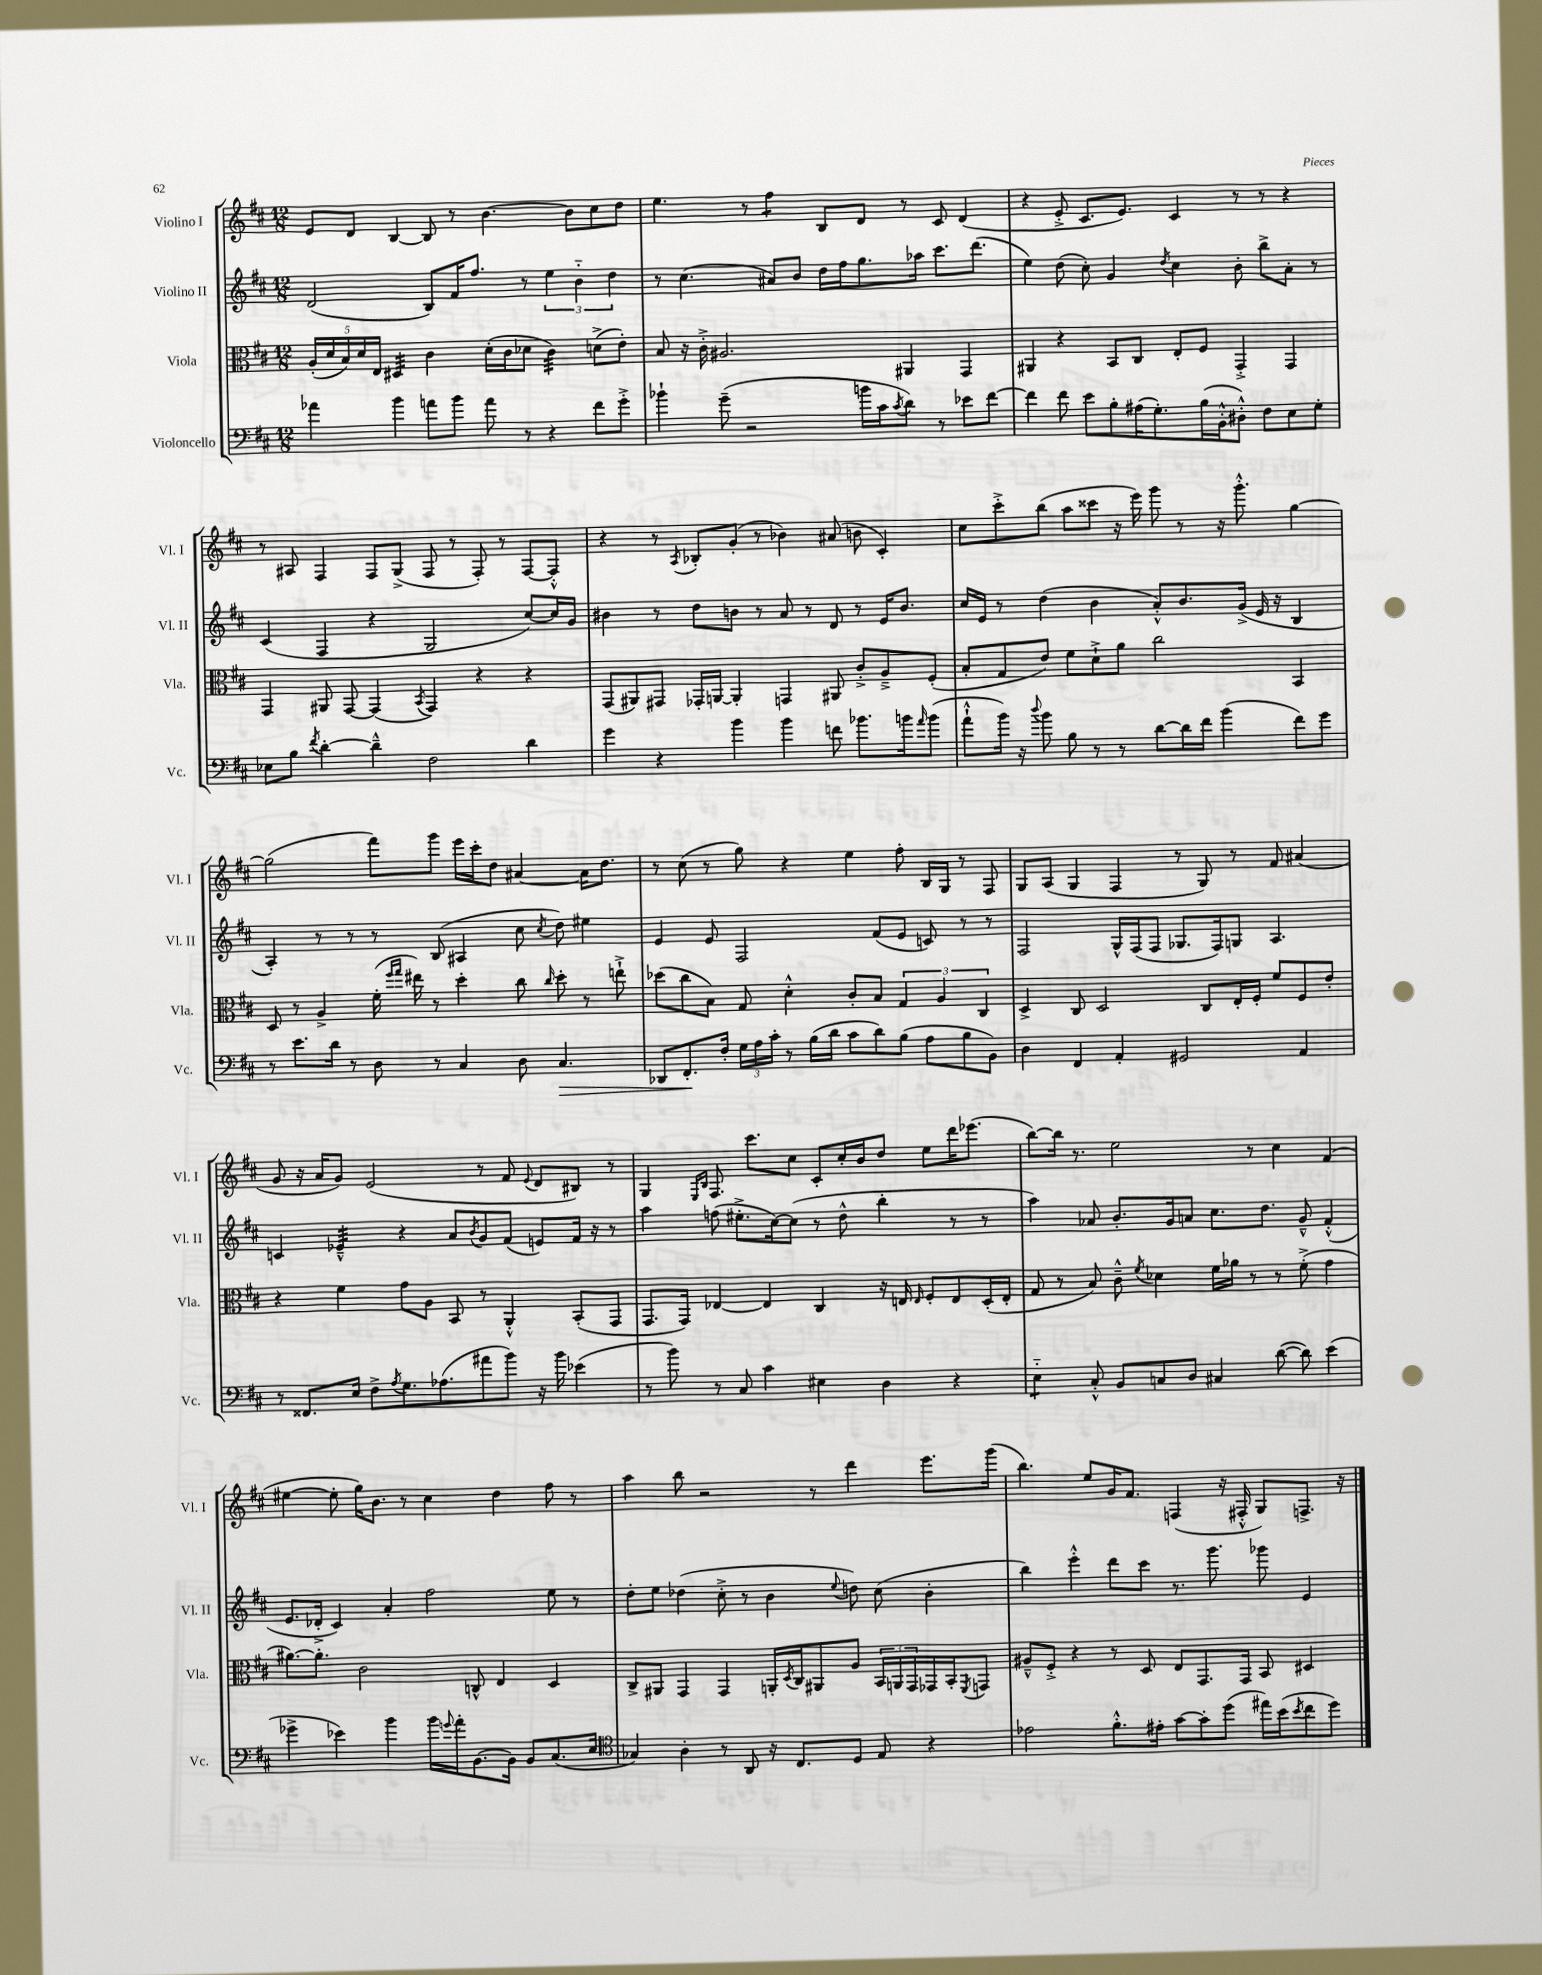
<<
\new StaffGroup <<
\new Staff = "s0" \with { instrumentName = "Violino I" shortInstrumentName = "Vl. I" } {
    \clef treble \key d \major \numericTimeSignature \time 12/8
    e'8 d'8 b4~ b8 r8 b'4.~ b'8 cis''8 d''8 |
    e''4. r8 fis''4:8 b8 d'8 r8 cis'8 d'4( |
    r4 e'8-.-> cis'8. e'8.) cis'4 r8 r8 r4 |
    r8 ais8 fis4 fis8 g8->( fis8 r8 fis8-.) r8 fis8~ fis8-.-^ |
    r4 r8 \acciaccatura { a8 } bes8-. g'8-.( r8 bes'4) ais'8( b'8 cis'4-.) |
    cis''8 cis'''8-.-> b''8( a''8 cisis'''8 r16 e'''16) g'''8 r8 r16 g'''8.-.-^ g''4~ |
    g''2( fis'''8) g'''8 e'''16 cis'''16-. d''8 ais'4~ ais'16 d''8. |
    r8 cis''8( r8 g''8) r4 e''4 fis''8-. b16 g16 r8 fis8 |
    g8 a8( g4 fis4 r8 g8) r8 fis'8 ais'4( |
    g'8 r16 a'16 g'8) e'2( r8 fis'8 \appoggiatura { e'8 } d'8 bis8) r8 |
    g4 \grace { e16 b16 } fis8. cis'''8. cis''8 cis'8-. cis''16-. b'16 d''8 e''8 d'''16 ees'''8.( |
    b''8~) b''16 r8. e''2 r8 cis''4 fis'4( |
    eis''4~ eis''8-. g''16) b'8. r8 cis''4 d''4 fis''8 r8 |
    a''4 b''8 r2 r8 d'''4 e'''8. g'''16( |
    b''4.) e''8 g'16 fis'8. f4( r16 fis16-.-^ g8) f8.-> r16 \bar "|." |
}
\new Staff = "s1" \with { instrumentName = "Violino II" shortInstrumentName = "Vl. II" } {
    \clef treble \key d \major \numericTimeSignature \time 12/8
    d'2( b8) fis'16 fis''8. r8 \tuplet 3/2 { e''4 b'4-_ d''4 } |
    r8 cis''4.( ais'8) b'8 d''16 fis''16 g''8. aes''16 cis'''8. d'''8.( |
    e''4) d''8( cis''8-.) g'4 \acciaccatura { d''8 } cis''4 b'8-. b''8-> a'8-. r8 |
    cis'4( fis4 r4 g2 cis''8~) cis''16 g'16 |
    bis'4 r8 d''8 b'8 r8 a'8 r8 d'8 r8 e'16 b'8. |
    cis''16 e'16 r8 d''4( b'4 a'8-.-^) b'8. g'16->( e'16 r16 b4 |
    a4-.) r8 r8 r8 b8( ais4 cis''8 \acciaccatura { cis''8 } d''8) eis''4 |
    e'4 e'8 fis2 fis'8( e'8 c'8) r8 r8 |
    fis2 g16-^ fis16( fis8 ges8. fis16) g8 a4. |
    c'4 ees'4:32---^ r4 a'8 \acciaccatura { b'8 } g'8 fis'8( e'8) fis'16 r16 r8 |
    a''4 f''8( eis''8.-.-> cis''16~) cis''8( r8 d''8-^ b''4-. r8 r8 |
    a''4) aes'8 b'8.-. g'16 a'8 cis''8. d''8. g'8---^ fis'4-.-^( |
    e'8. des'16-.-> cis'4) a'4-. fis''2 e''8 r8 |
    d''8-. e''8 des''4( cis''8-.-> r8 b'4 \appoggiatura { e''8 } d''8) cis''8( b'4-. |
    b''4) e'''4-.-^ d'''8 cis'''8 r8. g'''8. ges'''8 e'4 \bar "|." |
}
\new Staff = "s2" \with { instrumentName = "Viola" shortInstrumentName = "Vla." } {
    \clef alto \key d \major \numericTimeSignature \time 12/8
    \tuplet 5/4 { a16-.( d'16 b16) d'16 e16 } dis4:32 cis'4 d'16-.( cis'16 des'8 cis'4:32) d'8->( e'8-.) |
    b8 r16 cis'16-.-> ais2. ais,4 g,4 |
    ais,4 r4 b,8 cis8 e8-. fis8 g,4-.-> g,4 |
    g,4 ais,8 g,8~ g,4( \acciaccatura { b,8 } g,4) r4 r4 |
    g,8( ais,8) gis,8 ges,16-. a,16~ a,4-. g,4 ais,8 cis'8-.-> a8---> fis8-.( |
    b8-. g8 e'8) fis'8 d'8-!-> a'8 cis''2 b,4 |
    d8 r8 a4-> fis'16-.( \grace { fis''16 g''16 } eis''16) r8 d''4-. cis''8 \grace { cis''16 } d''8-. r8 e''8-!-> |
    des''8( cis''8 b8) g8 d'4-.-^ cis'8-. b8 \tuplet 3/2 { g4 a4 cis4 } |
    d4-> cis8 d2 cis8 e16-. fis16-. fis'8 fis8 e'8-. |
    r4 fis'4 g'8 a8 b,8 r8 a,4-.-^ b,8-.( g,8 |
    g,8. g,16) ees4~ ees4 cis4 r16 e16 \grace { e16 } fis8-. e8 d16-.( e16-. |
    g8 r8 b8) cis'8---^ \acciaccatura { fis'8 } des'4 fis'16 aes'16 r8 r8 fis'8-.->( g'4 |
    ais'8.~) ais'8.-. cis'2 c8-^ e4 d4 |
    cis8-> ais,8 g,4 g,4 a,16-. \acciaccatura { d8 } cis16 ais,8 a8 \tuplet 3/2 { b,16 a,16 g,16 } ges,16 b,16-. \acciaccatura { fis,8 } g,8 |
    ais8---^ fis8-.-> r4 r8 d8 e8 g,8. g,16 b,8 dis4 \bar "|." |
}
\new Staff = "s3" \with { instrumentName = "Violoncello" shortInstrumentName = "Vc." } {
    \clef bass \key d \major \numericTimeSignature \time 12/8
    aes'4 b'4 a'8 b'8 a'8 r8 r4 fis'8 g'8-.-> |
    bes'4-! g'8--( r2 b'16 cis'16 \acciaccatura { cis'8 } d'8) r8 ees'8 fis'8~ |
    fis'4 fis'8 e'8 b8-. ais16( g8.-.) b16( b,16-.-^ dis8-.-^) fis8 e8 g8-. |
    ees8 b8 \acciaccatura { fis'8 } d'4~-. d'4---^ fis2 d'4 |
    g'4 r4 b'4 b'4 f'8 bes'8. b'16 \grace { a'16 } b'8( |
    a'8-!-^ b'16) r16 \appoggiatura { d''8 } b'8 b8 r8 r8 d'8~ d'16 fis'16 b'4( fis'8) g'8 |
    r8 e'8. d'16 r8 d8 r8 cis4 d8 cis4.\> |
    des,8 fis,8.-.\! fis16-. \tuplet 3/2 { g16 a16 cis'16-. } r8 b16( d'16 cis'8 d'8) b8( a8 b8 b,8) |
    d4 fis,4 a,4-. gis,2 a,4 |
    r8 fisis,8. e16 fis8-> \acciaccatura { a8 } g8. aes8.( ais'8 b'8) r16 b'16 ees'4( |
    r8 b'8) r8 cis8 cis'4 eis4 d4 r4 |
    e4:8-_ cis8-.-^ b,8 c8 d8 cis4 d'8~( d'8) e'4( |
    ges'4-> ees'4) b'4 b'16 \appoggiatura { g'8 } a'16-. b,8.~ b,16 b,8 cis8.( e16 |
    \clef tenor ges4) a4-. r8 a,8 r16 cis8. d8 e8 r4 |
    ees'2 fis'8.-.-^ eis'16-. g'8~ g'8-. d''8( eis''16) b'16( \acciaccatura { b'8 } cis''8 d''8) \bar "|." |
}
>>
>>
\layout { \context { \Score \remove "Bar_number_engraver" } }
